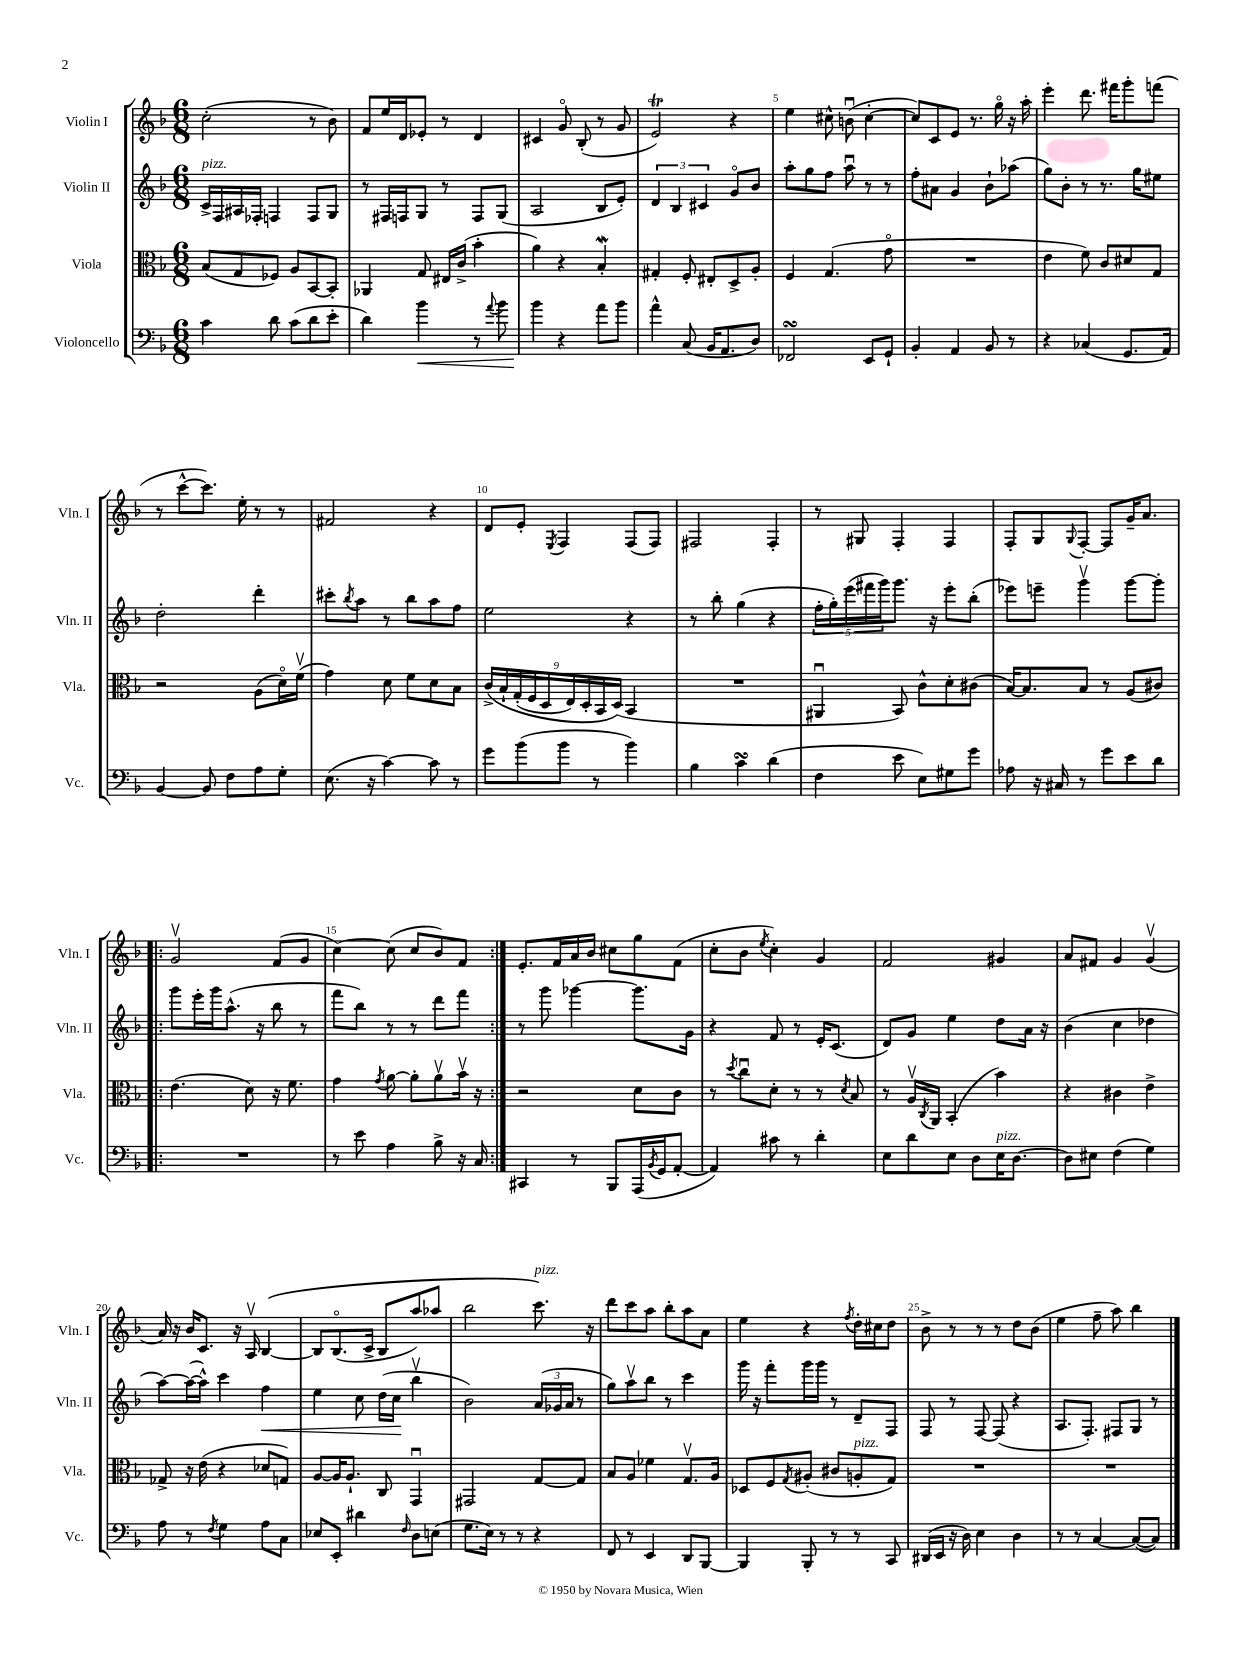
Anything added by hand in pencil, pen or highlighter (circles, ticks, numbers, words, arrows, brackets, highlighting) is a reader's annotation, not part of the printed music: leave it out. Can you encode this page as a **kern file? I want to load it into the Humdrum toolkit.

**kern	**kern	**kern	**kern
*staff4	*staff3	*staff2	*staff1
*clefF4	*clefC3	*clefG2	*clefG2
*k[b-]	*k[b-]	*k[b-]	*k[b-]
*M6/8	*M6/8	*M6/8	*M6/8
4c	(8B-	16c^	(2cc'
.	.	16F	.
.	8G	16A#	.
.	.	16F-'	.
8d	8F-)	4F	.
(8c	8A	.	.
8d	[8BB-	8F	8r
8e'	8BB-']	8G	8b-)
=	=	=	=
4d)	4AA-	8r	8f
.	.	16F#	16ee
.	.	16F	16d
4b-	8G	8G	8e-'
.	16E#	8r	8r
.	(16c^	.	.
8r	4b-'	8F	4d
8qqa	.	.	.
8b-	.	(8G	.
=	=	=	=
4b-	4a)	2A	4c#
4r	4r	.	8go
.	.	.	(8B-'
8a	4B-'	8B-	8r
8b-	.	8e')	8g
=	=	=	=
4a^^	4G#'	6d	2e)
.	.	6B-	.
(8C	8F'	.	.
.	.	6c#	.
16BB-	8E#'	.	.
8.AA	.	.	.
.	8D^	8go	4r
8D)	8A'	8b-	.
=	=	=	=
2FF-	4F	8aa'	4ee
.	.	8gg	.
.	(4.G	8ff	8cc#^^
.	.	8aau	(8bu
8EE	.	8r	[4cc#'
8GG`	8go	8r	.
=	=	=	=
4BB-'	2.r	8ff'	8cc#])
.	.	8a#	8c
4AA	.	4g	8e
.	.	.	8.r
8BB-	.	8b-`	.
.	.	.	16ggo
8r	.	(8aa-	16r
.	.	.	16aa'
=	=	=	=
4r	4e	8gg)	4eee'
.	.	8b-'	.
(4C-	8f)	8r	8.ddd
.	8c	8.r	.
.	.	.	16fff#
8.GG	8d#	.	8ggg'
.	.	16gg	.
.	8G	8ee#	(8fff
16AA)	.	.	.
=	=	=	=
[4BB-	2r	2dd'	8r
.	.	.	[8ccc^^
8BB-]	.	.	8.ccc])
8F	.	.	.
.	.	.	16ee'
8A	(8A	4ddd'	8r
8G'	16do)	.	8r
.	(16fv	.	.
=	=	=	=
(8.E	4g)	8ccc#'	2f#
.	.	8qbb-	.
.	.	8aa	.
16r	.	.	.
[4c)	8d	8r	.
.	8f	8bb-	.
8c]	8d	8aa	4r
8r	8B-	8ff	.
=	=	=	=
8g	&(18c^	2ee	8d
.	18B-`	.	.
.	(18G'	.	.
(8b-	.	.	8e'
.	18F	.	.
.	18D	.	.
.	.	.	8qE
8b-	.	.	4F
.	18E)	.	.
.	18D'	.	.
8r	.	.	.
.	18BB-	.	.
.	(18D&)	.	.
4b-)	4BB-	4r	(8F
.	.	.	8F)
=	=	=	=
4B-	2.r	8r	2F#
.	.	8bb-'	.
4c	.	(4gg	.
(4d	.	4r	4F#'
=	=	=	=
4F	4AA#u	20ff'	8r
.	.	20gg')	.
.	.	(20eee	.
.	.	.	8G#
.	.	20fff#	.
.	.	20ggg)	.
8e	8BB-)	8.ggg	4F'
8E)	8c^^	.	.
.	.	16r	.
8G#	8d'	8eee'	4F
8g	(8c#	(8bb-'	.
=	=	=	=
8A-	[16B-)	8eee-)	8F'
.	8.B-]	.	.
16r	.	8eee~	8G
16C#	.	.	.
.	.	.	8qqG
8r	8B-	4gggv	[8F'
8g	8r	.	8F]
8e	(8A	[8ggg	16g~
.	.	.	8.a
8d	8c#)	8ggg']	.
=!|:	=!|:	=!|:	=!|:
2.r	(4.e	8ggg	2gv
.	.	16eee'	.
.	.	16ggg	.
.	.	(8.aa^^	.
.	8d)	.	.
.	.	16r	.
.	16r	8bb-	(8f
.	8.f	.	.
.	.	8r	8g
=	=	=	=
8r	4g	8fff	[4cc)
8e	.	8bb-)	.
.	8qg	.	.
4A	[8a	8r	(8cc]
.	8a']	8r	8cc
8B-^	8av	8ddd	8b-)
16r	16b-v	8fff	8f
16C	16r	.	.
=:|!	=:|!	=:|!	=:|!
4CC#	2r	8r	8.e'
.	.	8ggg	.
.	.	.	16f
8r	.	[4ggg-	16a
.	.	.	16b-
8BBB-	.	.	8cc#
(16AAA	8d	8.ggg-]	8gg
8qBB-	.	.	.
16GG	.	.	.
[8AA'	8c	.	(8f
.	.	16g	.
=	=	=	=
4AA])	8r	4r	8cc'
.	8qdd	.	.
.	8ccu	.	8b-
.	.	.	8qee
8c#	8d'	8f	4cc')
8r	8r	8r	.
4d'	8r	16e'	4g
.	.	(8.c	.
.	8qd	.	.
.	8B-	.	.
=	=	=	=
8E	8r	8d)	2f
8d	16Av	8g	.
.	8qC	.	.
.	16AA	.	.
8E	(4BB-'	4ee	.
8D	.	.	.
16E	4b-)	8dd	4g#
[8.D	.	.	.
.	.	16a	.
.	.	16r	.
=	=	=	=
8D]	4r	(4b-	8a
8E#	.	.	8f#
(4F	4c#	4cc	4g
4G)	4e^	4dd-	(4gv
=	=	=	=
8A	8G-^	[8aa)	16a)
.	.	.	16r
8r	16r	(16aa_	16b-
.	(16e	16aa^^])	8.c
8qF	.	.	.
4G	4r	4ccc	.
.	.	.	16r
.	.	.	16Av
8A	8d-	4ff	&([4B-
8C	8G)	.	.
=	=	=	=
8E-	[8A	4ee	8B-]
8EE'	16A]	.	(8.B-o
.	8.A`	.	.
4d#	.	8cc	.
.	.	.	16c^
.	8C	(16dd	8B-
.	.	16cc	.
16qqF	.	.	.
8D	4GGu	4bb-v	8aa)
(8E	.	.	8aa-
=	=	=	=
8.G	2GG#	2b-)	2bb-
16E)	.	.	.
8r	.	.	.
8r	.	.	.
4r	[8G	(24a	8.ccc&)
.	.	24g-	.
.	.	24a	.
.	8G]	8r	.
.	.	.	16r
=	=	=	=
8FF	8B-	8gg)	8ddd
8r	8A	8aav	8ccc
4EE	4f-	8bb-	8aa
.	.	8r	8bb-'
8DD	8.Gv	4ccc	8aa
[8BBB-	.	.	8a
.	16A	.	.
=	=	=	=
4BBB-]	8D-	16ggg	4ee
.	.	16r	.
.	8F	8fff'	.
.	8qG	.	.
8BBB-'	(8A#'	16ggg	4r
.	.	16ggg	.
8r	8c#	8r	.
.	.	.	8qff
8r	8A'	8d~	16dd'
.	.	.	16cc#
8CC	8G)	8F	8dd
=	=	=	=
(16DD#	2.r	8F	8b-^
16EE	.	.	.
16r	.	8r	8r
16D)	.	.	.
4E	.	[8F	8r
.	.	(8F]	8r
4D	.	4r	8dd
.	.	.	(8b-
=	=	=	=
8r	2.r	8.A	4ee
8r	.	.	.
.	.	8.F')	.
[4C	.	.	8ff~
.	.	8F#	8aa)
(8C_	.	8G	4bb-
8C])	.	8r	.
==	==	==	==
*-	*-	*-	*-
